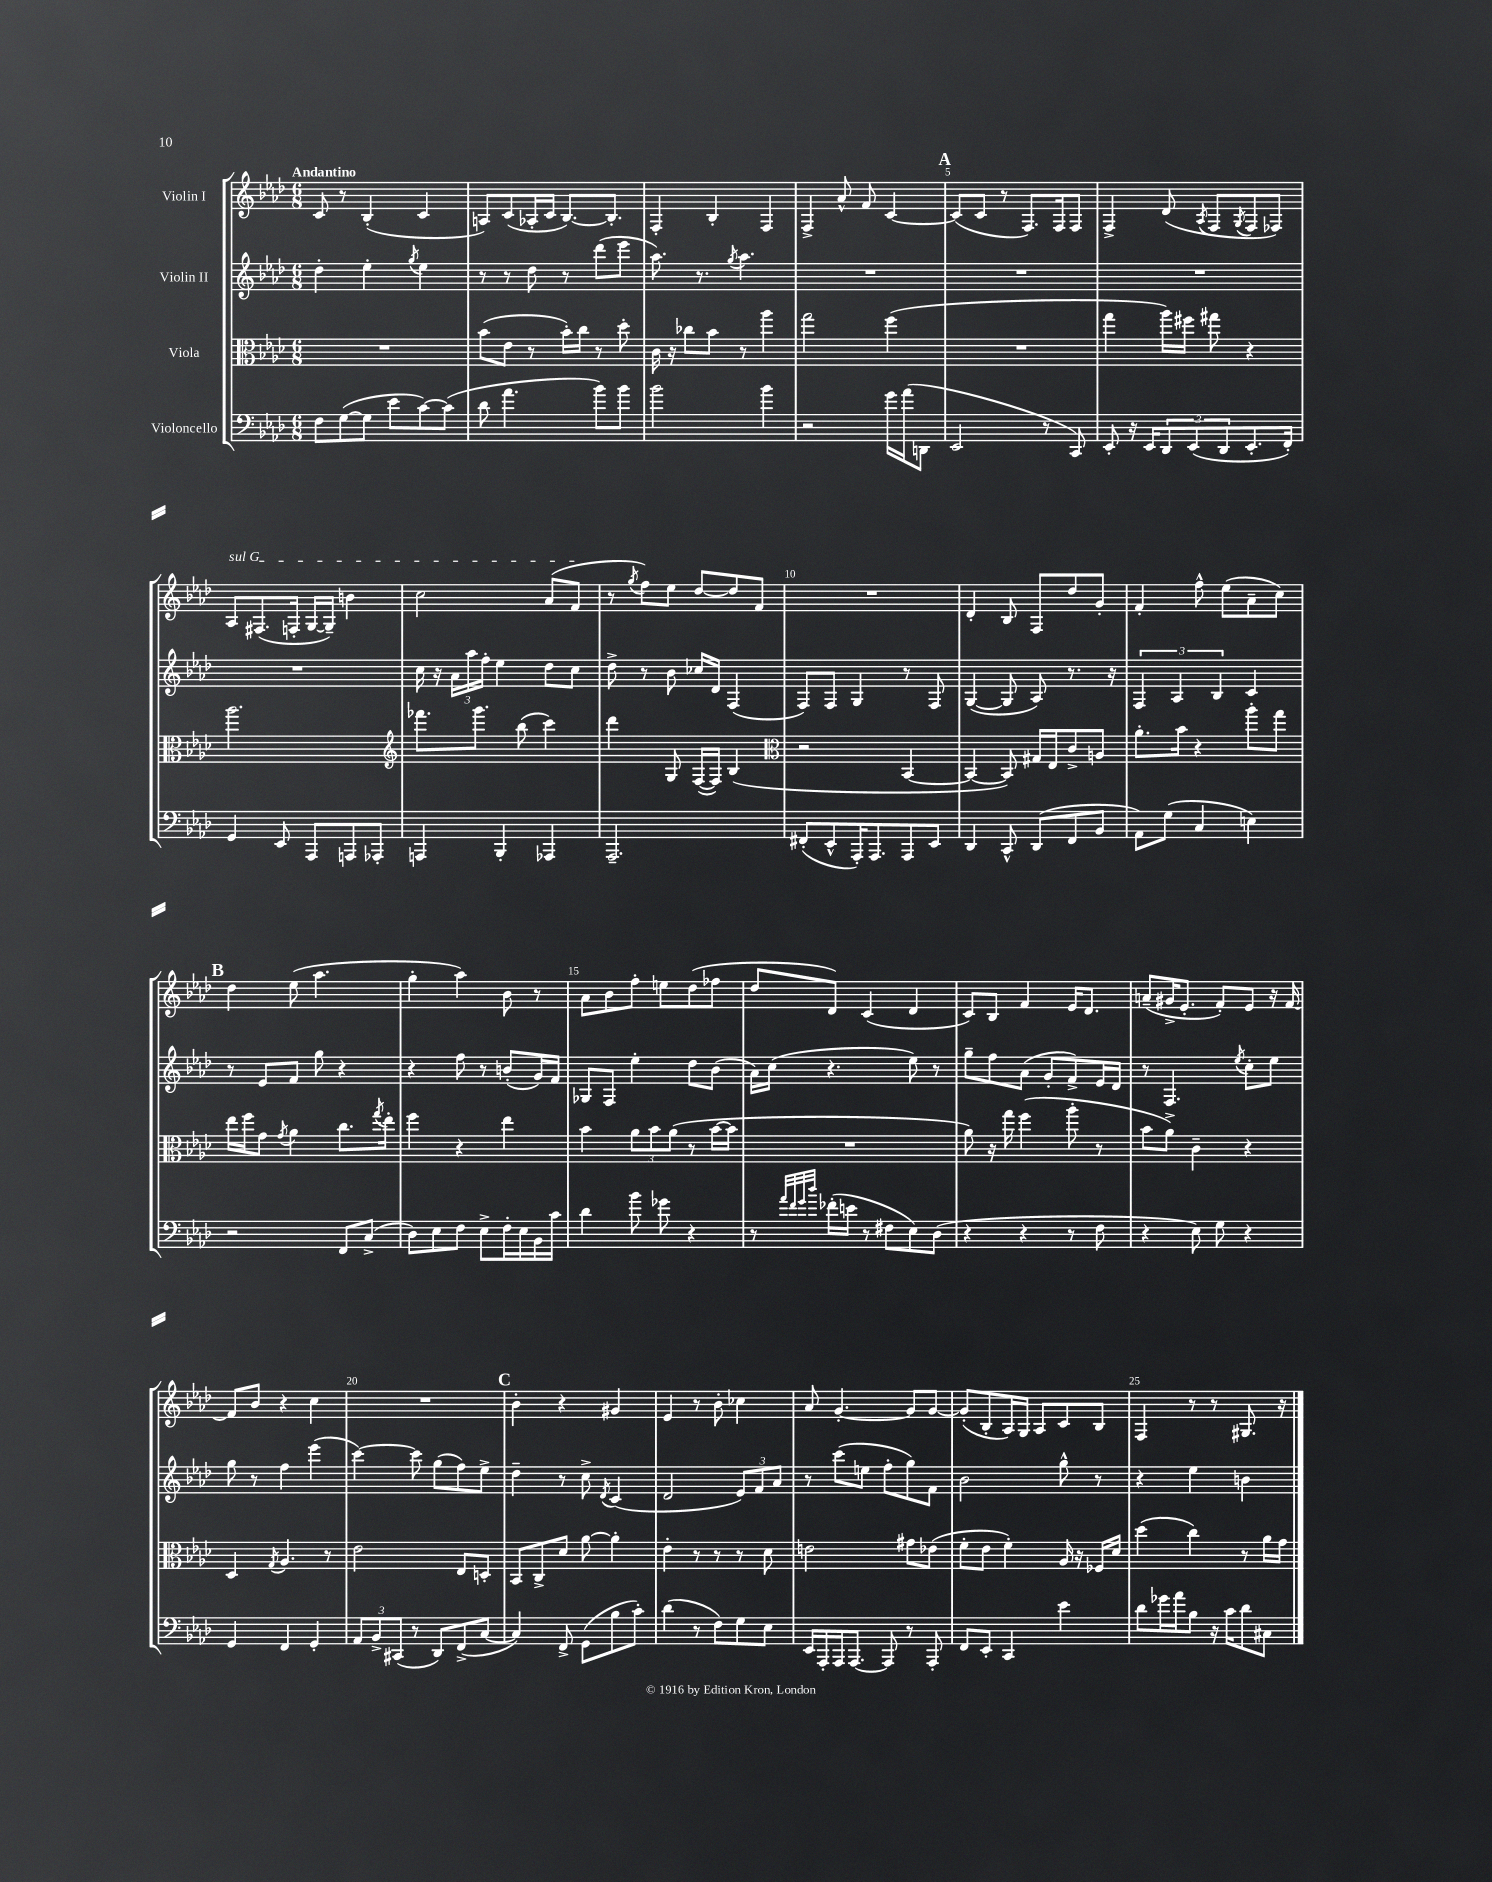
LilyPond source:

<<
\new StaffGroup <<
\new Staff = "s0" \with { instrumentName = "Violin I" } {
    \clef treble \key aes \major \numericTimeSignature \time 6/8 \tempo "Andantino"
    c'8 r8 bes4-.( c'4 |
    a8) c'8( aes16-. c'16 bes8.~) bes8.-. |
    f4-. bes4-. f4 |
    f4-> aes'8-^ f'8 c'4~ |
    \mark \markup { \bold "A" } c'8( c'8 r8 f8.) f16 f8 |
    f4-> des'8( \acciaccatura { aes8 } f8 \acciaccatura { g8 } f8 fes8) |
    \once \override TextSpanner.bound-details.left.text = \markup { \italic "sul G" } aes8\startTextSpan fis8.( f16-. g16~ g16--) b'4 |
    c''2 aes'8( f'8\stopTextSpan |
    r8 \acciaccatura { g''8 } f''8) ees''8 des''8~ des''8 f'8 |
    R2. |
    des'4-. bes8 f8 des''8 g'8-. |
    f'4-. f''8-^ ees''8( aes'8-- c''8) |
    \mark \markup { \bold "B" } des''4 ees''8( aes''4. |
    g''4-. aes''4) bes'8 r8 |
    aes'8 bes'8 f''8-. e''8 des''8( fes''8 |
    des''8 des'8) c'4( des'4 |
    c'8) bes8 f'4 ees'16 des'8. |
    a'8--( gis'16-> ees'8.-. f'8-.) ees'8 r16 f'16~ |
    f'8 bes'8 r4 c''4 |
    R2. |
    \mark \markup { \bold "C" } bes'4-. r4 gis'4 |
    ees'4 r8 bes'8-. ces''4 |
    aes'8 g'4.~-. g'8 g'8~ |
    g'8-.( bes8-. aes16) g16 aes8 c'8 bes8 |
    f4 r8 r8 gis8. r16 \bar "|." |
}
\new Staff = "s1" \with { instrumentName = "Violin II" } {
    \clef treble \key aes \major \numericTimeSignature \time 6/8
    des''4-. ees''4-. \acciaccatura { g''8 } ees''4 |
    r8 r8 des''8 r8 des'''8( ees'''8 |
    aes''8.) r8. \acciaccatura { g''8 } aes''4. |
    R2. |
    \mark \markup { \bold "A" } R2. |
    R2. |
    R2. |
    c''16 r16 \tuplet 3/2 { aes'16 aes''16 f''16-. } ees''4 des''8 c''8 |
    des''8-> r8 bes'8 ces''16 des'16 f4( |
    f8) f8 g4 r8 f8 |
    g4~( g8 aes8) r8. r16 |
    \tuplet 3/2 { f4 aes4 bes4 } c'4 |
    \mark \markup { \bold "B" } r8 ees'8 f'8 g''8 r4 |
    r4 f''8 r8 b'8-.( g'16) f'16 |
    ges8 f8 ees''4-. des''8 bes'8( |
    aes'16) c''16( r4. ees''8) r8 |
    g''8-- f''8 aes'8( g'8-. f'8->) ees'16 des'16 |
    r8 f4. \acciaccatura { ees''8 } c''8-. ees''8 |
    g''8 r8 f''4 ees'''4( |
    c'''4~) c'''8 g''8( f''8) ees''8-> |
    \mark \markup { \bold "C" } des''4-- r8 c''8-> \acciaccatura { des'8 } c'4( |
    des'2 \tuplet 3/2 { ees'8) f'8 aes'8 } |
    r8 c'''8( e''8 f''8-. g''8) f'8 |
    bes'2 g''8-^ r8 |
    r4 ees''4 b'4 \bar "|." |
}
\new Staff = "s2" \with { instrumentName = "Viola" } {
    \clef alto \key aes \major \numericTimeSignature \time 6/8
    R2. |
    bes'8( ees'8 r8 bes'16-.) c''16 r8 des''8-. |
    c'16 r16 ces''8 bes'8 r8 aes''4 |
    g''2 f''4( |
    \mark \markup { \bold "A" } R2. |
    g''4 aes''16) fis''16 gis''8 r4 |
    aes''2. |
    \clef treble fes'''8. g'''8. bes''8( c'''4) |
    des'''4 g8 f16~( f16) bes4( |
    \clef alto r2 bes,4~ |
    bes,4~ bes,8) gis16 ees16 c'8-> a8 |
    aes'8.-. bes'16 r4 aes''8-. g''8 |
    \mark \markup { \bold "B" } ees''16 f''16 g'8 \acciaccatura { g'8 } aes'4 c''8. \acciaccatura { g''8 } ees''16-. |
    f''4 r4 ees''4 |
    bes'4 \tuplet 3/2 { aes'8 bes'8 aes'8( } r8 bes'16~ bes'16 |
    R2. |
    aes'8) r16 g''16 f''4( aes''8-. r8 |
    bes'8 aes'8->) c'4-- r4 |
    des4 \acciaccatura { g8 } aes4. r8 |
    ees'2 ees8 d8-. |
    \mark \markup { \bold "C" } bes,8 c8-> des'8 aes'8~ aes'4-. |
    ees'4-. r8 r8 r8 des'8 |
    e'2 gis'8 ees'8( |
    f'8-. ees'8 f'4-.) aes16 r16 fes16 des'16 |
    des''4( c''4) r8 aes'16 g'16 \bar "|." |
}
\new Staff = "s3" \with { instrumentName = "Violoncello" } {
    \clef bass \key aes \major \numericTimeSignature \time 6/8
    f8 g8~( g8 ees'8 c'8~) c'8( |
    des'8 aes'4. bes'8) bes'8 |
    bes'2 bes'4 |
    r2 g'16 aes'16( d,8 |
    \mark \markup { \bold "A" } ees,2 r8 c,8) |
    ees,8-. r16 ees,16 \tuplet 3/2 { des,8 ees,8( des,8 } ees,8.-. f,16-.) |
    g,4 ees,8 aes,,8 a,,8 aes,,8-. |
    a,,4 bes,,4-. aes,,4 |
    aes,,2.-- |
    fis,8-.( ees,8-^ aes,,16-.) aes,,8. aes,,8 ees,8 |
    des,4 c,8-^ des,8( f,8 bes,8 |
    aes,8) g8( c4 e4) |
    \mark \markup { \bold "B" } r2 f,8 c8->( |
    des8) ees8 f8 ees8-> f16-. ees16 bes,16 c'16 |
    des'4 bes'8 ges'8 r4 |
    r8 \grace { aes'32 f'32 g'32 des''32 } fes'16-.( e'16 r8 fis8 ees8) des8( |
    r4 r4 r8 f8 |
    r4 ees8) g8 r4 |
    g,4 f,4 g,4-. |
    \tuplet 3/2 { aes,8 bes,8-> cis,8( } r8 des,8) f,8->( c8~ |
    \mark \markup { \bold "C" } c4) f,8-> g,8( bes8 c'8-.) |
    des'4( r8 f8) g8 ees8 |
    ees,16 aes,,16-. aes,,16 aes,,8.~ aes,,8 r8 aes,,8-. |
    f,8 ees,8-. c,4 ees'4 |
    des'8 ges'16 aes'16 bes8 r16 c'16 des'8 cis8 \bar "|." |
}
>>
>>
\layout { \context { \Score \override BarNumber.break-visibility = ##(#f #t #t) barNumberVisibility = #(every-nth-bar-number-visible 5) } }
